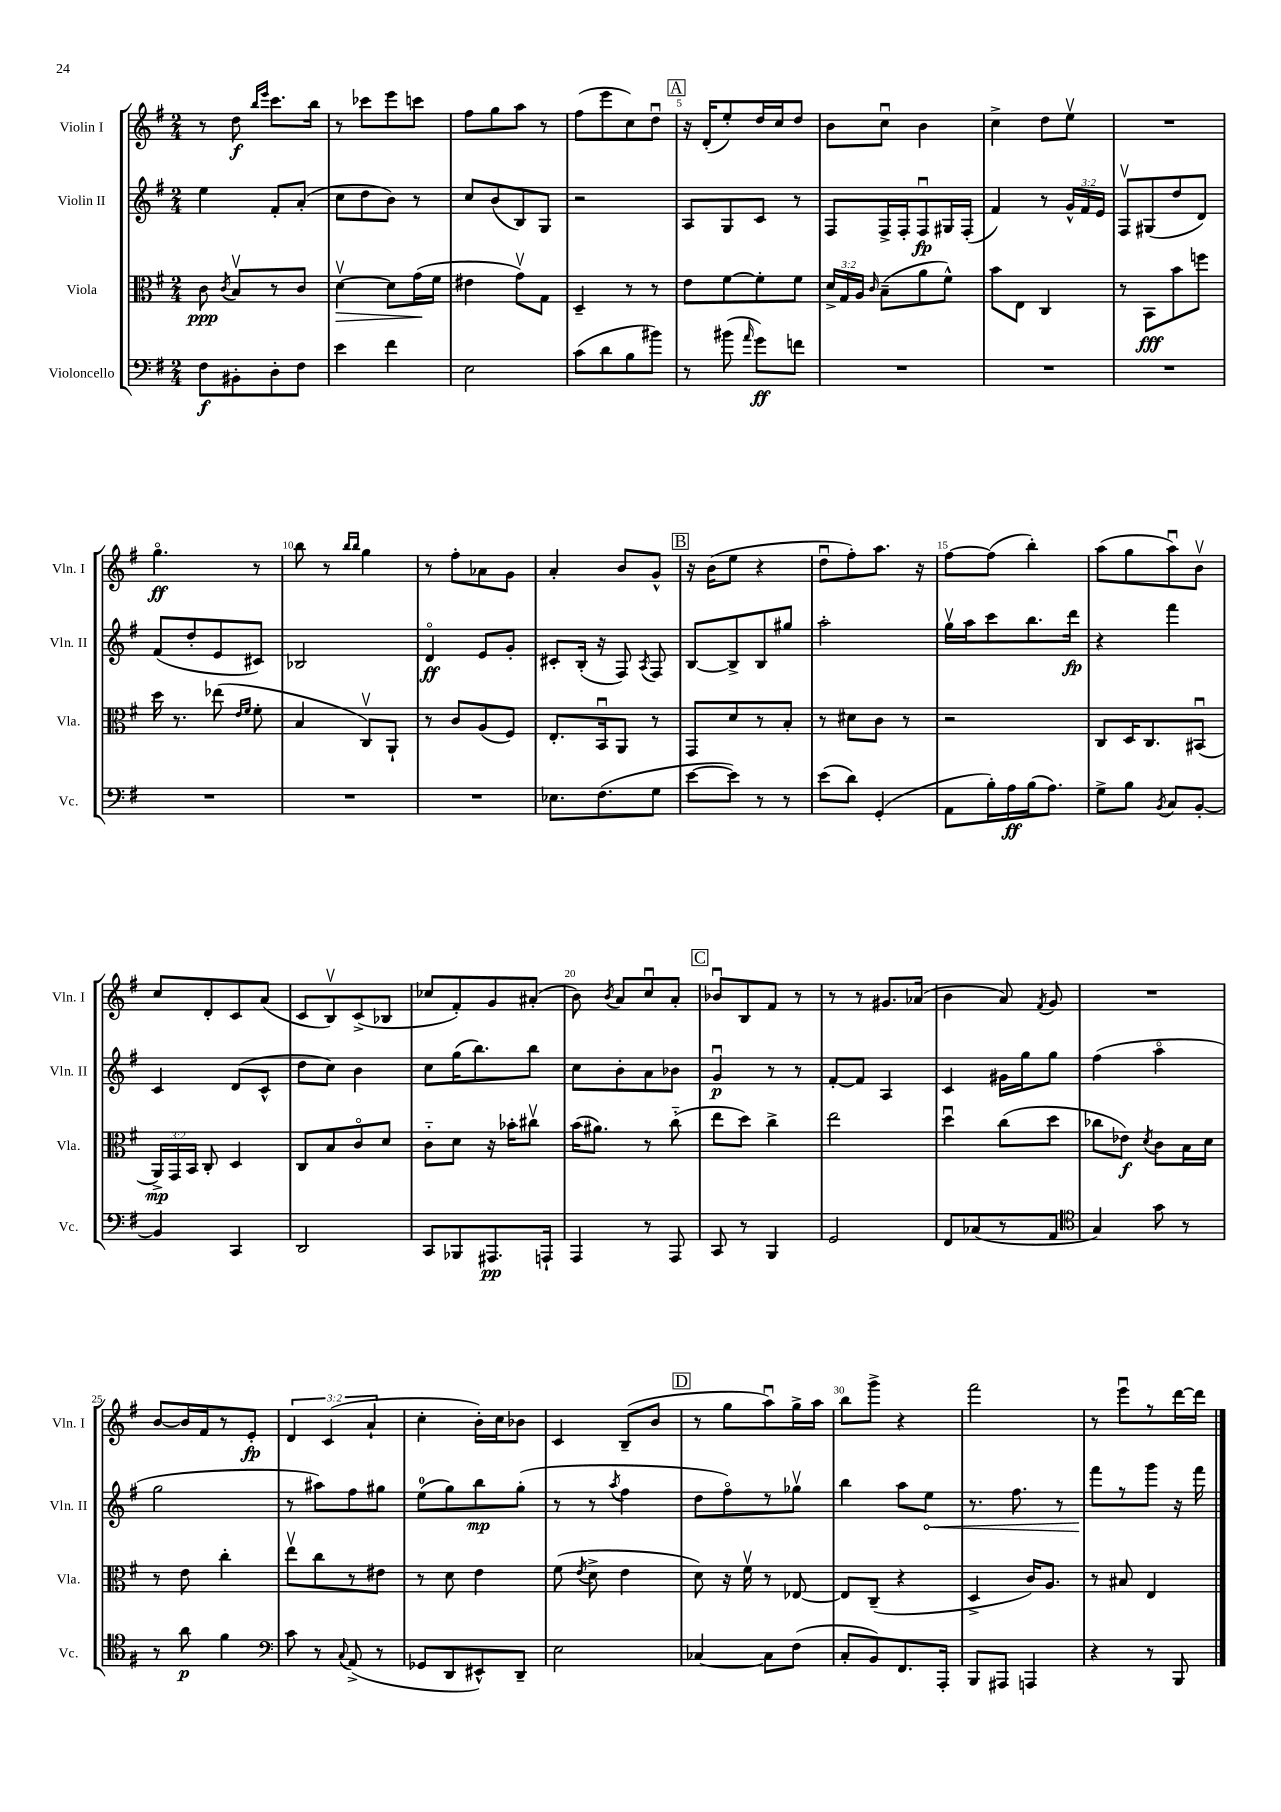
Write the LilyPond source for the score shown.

<<
\new StaffGroup <<
\new Staff = "s0" \with { instrumentName = "Violin I" shortInstrumentName = "Vln. I" } {
    \clef treble \key g \major \numericTimeSignature \time 2/4 \override Staff.TupletNumber.text = #tuplet-number::calc-fraction-text
    \autoBeamOff r8 d''8\f \grace { b''16[ e'''16] } c'''8.[ b''16] |
    r8 ces'''8[ e'''8 c'''8] |
    fis''8[ g''8 a''8] r8 |
    fis''8[( e'''8 c''8) d''8]\downbow |
    \mark \markup { \box "A" } r16 d'16[-.( e''8-.) d''16 c''16 d''8] |
    b'8[ c''8]\downbow b'4 |
    c''4-> d''8[ e''8]\upbow |
    R2 |
    g''4.\flageolet\ff r8 |
    b''8 r8 \grace { b''16[ b''16] } g''4 |
    r8 fis''8[-. aes'8 g'8] |
    a'4-. b'8[ g'8]-^ |
    \mark \markup { \box "B" } r16 b'16[( e''8] r4 |
    d''8[\downbow fis''8-.) a''8.] r16 |
    fis''8[~ fis''8]( b''4-.) |
    a''8[( g''8 a''8\downbow) b'8]\upbow |
    c''8[ d'8-. c'8 a'8]( |
    c'8[ b8\upbow) c'8->( bes8] |
    ces''8[ fis'8-.) g'8 ais'8]-.( |
    b'8) \acciaccatura { b'8 } a'8[ c''8\downbow a'8]-. |
    \mark \markup { \box "C" } bes'8[\downbow b8 fis'8] r8 |
    r8 r8 gis'8.[ aes'16]( |
    b'4 a'8) \acciaccatura { fis'8 } g'8 |
    R2 |
    b'8[~ b'16 fis'16 r8 e'8]-.\fp |
    \tuplet 3/2 { d'4 c'4( a'4-! } |
    c''4-. b'16[-.) c''16 bes'8] |
    c'4 b8[--( b'8] |
    \mark \markup { \box "D" } r8 g''8[ a''8\downbow) g''16-> a''16] |
    b''8[ g'''8]-> r4 |
    fis'''2 |
    r8 e'''8[\downbow r8 d'''16~ d'''16] \bar "|." |
}
\new Staff = "s1" \with { instrumentName = "Violin II" shortInstrumentName = "Vln. II" } {
    \clef treble \key g \major \numericTimeSignature \time 2/4 \override Staff.TupletNumber.text = #tuplet-number::calc-fraction-text
    \autoBeamOff e''4 fis'8[-. a'8]-.( |
    c''8[ d''8 b'8]) r8 |
    c''8[ b'8( b8) g8] |
    r2 |
    \mark \markup { \box "A" } a8[ g8 c'8] r8 |
    fis8[ fis16-> fis16-. fis8\downbow\fp gis16 fis16]-.( |
    fis'4) r8 \tuplet 3/2 { g'16[-^ fis'16 e'16] } |
    fis8[\upbow gis8( d''8 d'8]) |
    fis'8[( d''8-. e'8 cis'8]) |
    bes2 |
    d'4\flageolet\ff e'8[ g'8]-. |
    cis'8[-. b16]-.( r16 fis8) \acciaccatura { a8 } fis8 |
    \mark \markup { \box "B" } b8[~ b8-> b8 gis''8] |
    a''2-. |
    g''16[\upbow a''16 c'''8 b''8. d'''16]\fp |
    r4 fis'''4 |
    c'4 d'8[( c'8]-^ |
    d''8[ c''8]) b'4 |
    c''8[ g''16( b''8.) b''8] |
    c''8[ b'8-. a'8 bes'8] |
    \mark \markup { \box "C" } g'4\downbow\p r8 r8 |
    fis'8[~-. fis'8] a4 |
    c'4 gis'16[ g''16 g''8] |
    fis''4( a''4\flageolet |
    g''2 |
    r8 ais''8[) fis''8 gis''8] |
    e''8[-0( g''8) b''8\mp g''8]-.( |
    r8 r8 \acciaccatura { a''8 } fis''4 |
    \mark \markup { \box "D" } d''8[ fis''8\flageolet) r8 ges''8]\upbow |
    b''4 a''8[ \once \override Hairpin.circled-tip = ##t e''8]\< |
    r8. fis''8. r8 |
    fis'''8[\! r8 g'''8] r16 fis'''16 \bar "|." |
}
\new Staff = "s2" \with { instrumentName = "Viola" shortInstrumentName = "Vla." } {
    \clef alto \key g \major \numericTimeSignature \time 2/4 \override Staff.TupletNumber.text = #tuplet-number::calc-fraction-text
    \autoBeamOff c'8\ppp \acciaccatura { c'8 } b8[\upbow r8 c'8] |
    d'4~\upbow\> d'8[ g'16\!( fis'16] |
    eis'4 g'8[\upbow) g8] |
    d4-- r8 r8 |
    \mark \markup { \box "A" } e'8[ fis'8~ fis'8-. fis'8] |
    \tuplet 3/2 { d'16[-> g16 a16] } \grace { c'16 } b8[--( a'8 fis'8]-^) |
    b'8[ e8] c4 |
    r8 b,8[\fff b'8 f''8] |
    d''16 r8. ees''8( \grace { e'16[ fis'16] } fis'8-. |
    b4 c8[\upbow) a,8]-! |
    r8 c'8[ a8( fis8]) |
    e8.[-. b,16\downbow a,8] r8 |
    \mark \markup { \box "B" } g,8[ d'8 r8 b8]-. |
    r8 dis'8[ c'8] r8 |
    r2 |
    c8[ d16 c8. bis,8]\downbow( |
    \tuplet 3/2 { a,16[->\mp) g,16 b,16] } c8-. d4 |
    c8[ b8 c'8\flageolet d'8] |
    c'8[-_ d'8] r16 bes'16[-. cis''8]\upbow |
    b'16[( ais'8.]) r8 c''8-_( |
    \mark \markup { \box "C" } e''8[ d''8]) c''4-> |
    e''2 |
    d''4\downbow c''8[( d''8] |
    ces''8[ ees'8]\f) \acciaccatura { d'8 } c'8[ b16 d'16] |
    r8 e'8 c''4-. |
    e''8[\upbow c''8 r8 eis'8] |
    r8 d'8 e'4 |
    fis'8( \acciaccatura { e'8 } d'8-> e'4 |
    \mark \markup { \box "D" } d'8) r16 fis'16\upbow r8 ees8~ |
    ees8[ c8]--( r4 |
    d4-> c'16[) a8.] |
    r8 bis8 e4 \bar "|." |
}
\new Staff = "s3" \with { instrumentName = "Violoncello" shortInstrumentName = "Vc." } {
    \clef bass \key g \major \numericTimeSignature \time 2/4
    \autoBeamOff fis8[\f bis,8-. d8-. fis8] |
    e'4 fis'4 |
    e2 |
    c'8[( d'8 b8 bis'8]) |
    \mark \markup { \box "A" } r8 bis'8( \grace { a'16 } g'8[\ff) f'8] |
    R2 |
    R2 |
    R2 |
    R2 |
    R2 |
    R2 |
    ees8.[ fis8.( g8] |
    \mark \markup { \box "B" } e'8[~ e'8]) r8 r8 |
    e'8[( d'8]) g,4-.( |
    a,8[ b16-.) a16\ff b16( a8.]) |
    g8[-> b8] \acciaccatura { b,8 } c8[ b,8]~-. |
    b,4 c,4 |
    d,2 |
    c,8[ bes,,8 ais,,8.\pp a,,16]-! |
    a,,4 r8 a,,8 |
    \mark \markup { \box "C" } c,8 r8 b,,4 |
    g,2 |
    fis,8[ ces8( r8 a,8] |
    \clef tenor g4) g'8 r8 |
    r8 a'8\p fis'4 |
    \clef bass c'8 r8 \appoggiatura { c8 } a,8->( r8 |
    ges,8[ d,8 eis,8-^) d,8]-- |
    e2 |
    \mark \markup { \box "D" } ces4~ ces8[ fis8]( |
    c8[-. b,8) fis,8. a,,16]-. |
    b,,8[ ais,,8] a,,4 |
    r4 r8 b,,8 \bar "|." |
}
>>
>>
\layout { \context { \Score \override BarNumber.break-visibility = ##(#f #t #t) barNumberVisibility = #(every-nth-bar-number-visible 5) } }
